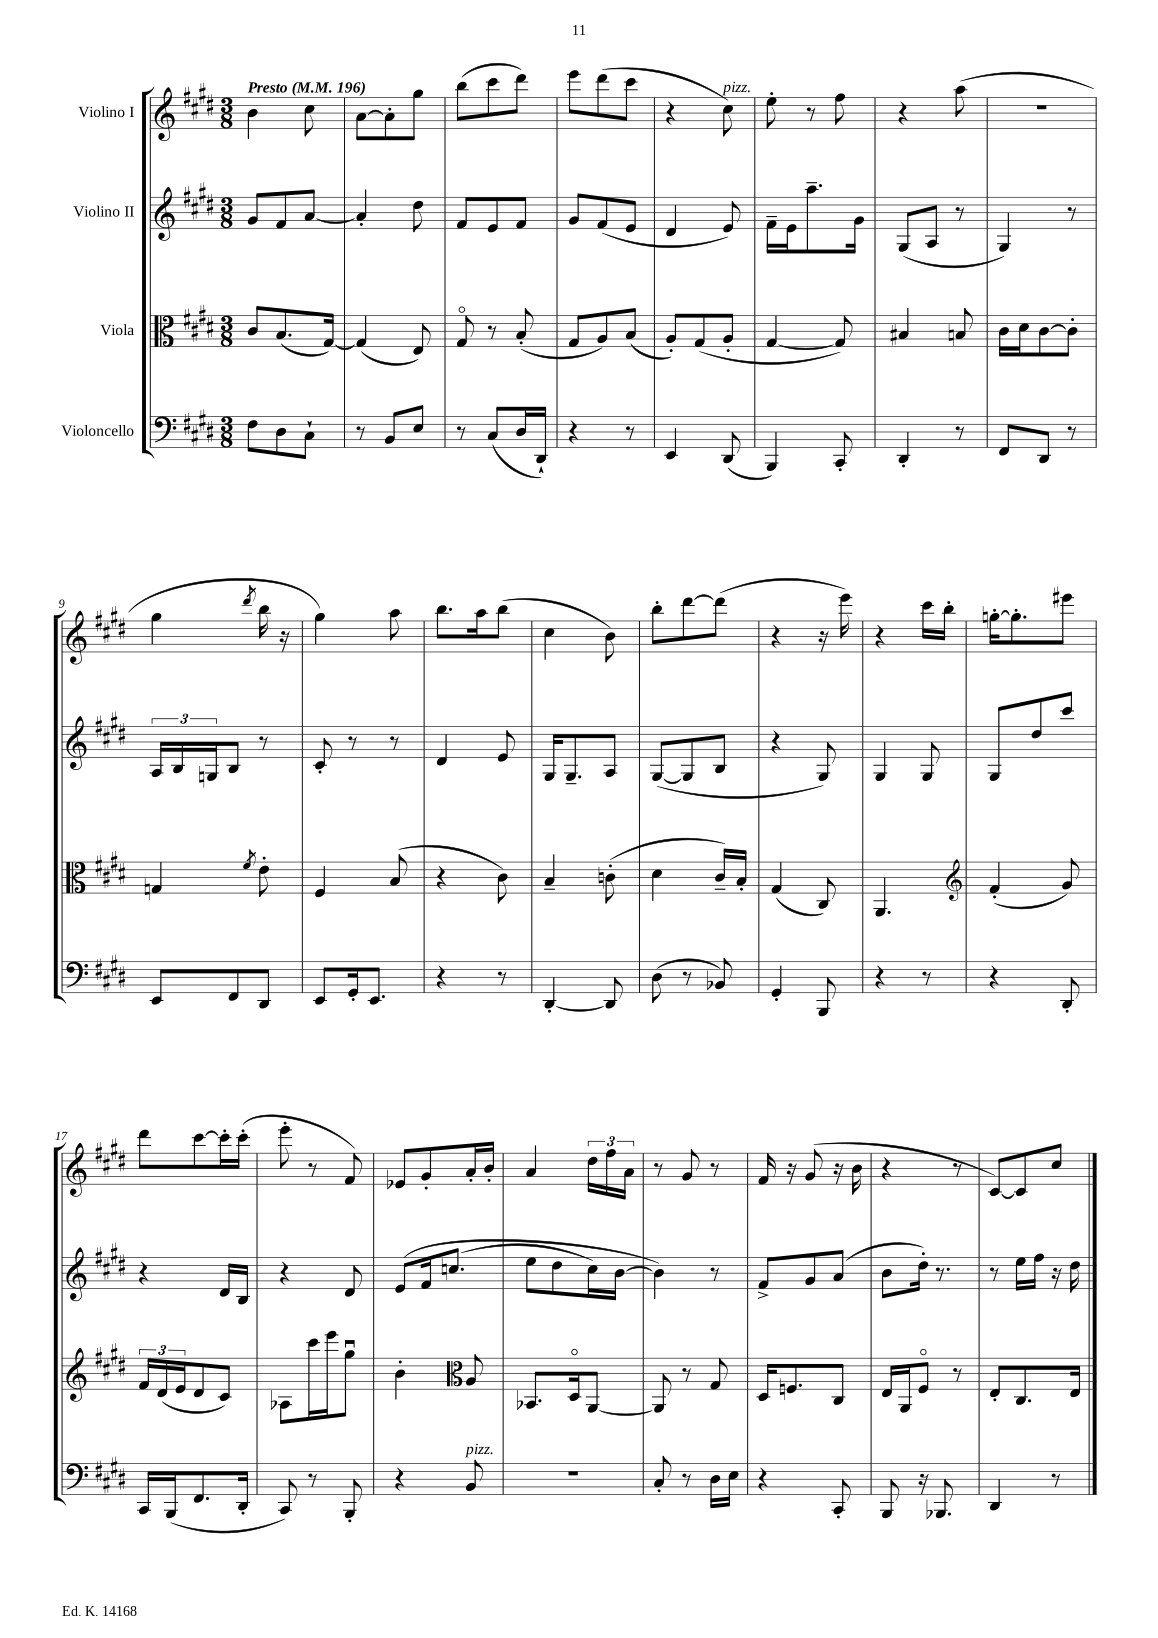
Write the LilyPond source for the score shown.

<<
\new StaffGroup <<
\new Staff = "s0" \with { instrumentName = "Violino I" } {
    \clef treble \key e \major \numericTimeSignature \time 3/8 \tempo "Presto" 4 = 196
    b'4 cis''8 |
    a'8~ a'8-. gis''8 |
    b''8( cis'''8 dis'''8) |
    e'''8 dis'''8( cis'''8 |
    r4 cis''8^\markup { \italic "pizz." }) |
    e''8-. r8 fis''8 |
    r4 a''8( |
    R4. |
    gis''4 \acciaccatura { dis'''8 } b''16 r16 |
    gis''4) a''8 |
    b''8. a''16 b''8( |
    cis''4 b'8) |
    b''8-. dis'''8~ dis'''8( |
    r4 r16 e'''16) |
    r4 cis'''16 b''16-. |
    g''16~-. g''8.-. eis'''8 |
    dis'''8 cis'''8~ cis'''16-. cis'''16-.( |
    e'''8-. r8 fis'8) |
    ees'8 gis'8-. a'16-. b'16-. |
    a'4 \tuplet 3/2 { dis''16 fis''16 a'16 } |
    r8 gis'8 r8 |
    fis'16 r16 gis'8( r16 b'16 |
    r4 r8 |
    cis'8~) cis'8 cis''8 \bar "|." |
}
\new Staff = "s1" \with { instrumentName = "Violino II" } {
    \clef treble \key e \major \numericTimeSignature \time 3/8
    gis'8 fis'8 a'8~ |
    a'4-. dis''8 |
    fis'8 e'8 fis'8 |
    gis'8 fis'8( e'8 |
    dis'4 e'8) |
    fis'16-- e'16 a''8.-- gis'16 |
    gis8( a8 r8 |
    gis4) r8 |
    \tuplet 3/2 { a16 b16 g16 } b8 r8 |
    cis'8-. r8 r8 |
    dis'4 e'8 |
    gis16 gis8.-- a8 |
    gis8~( gis8 b8 |
    r4 gis8) |
    gis4 gis8 |
    gis8 dis''8 cis'''8 |
    r4 dis'16 b16 |
    r4 dis'8 |
    e'8\( fis'16 c''8.( |
    e''8 dis''8 cis''16) b'16~ |
    b'4\) r8 |
    fis'8-> gis'8 a'8( |
    b'8 dis''16-.) r8. |
    r8 e''16 fis''16 r16 dis''16 \bar "|." |
}
\new Staff = "s2" \with { instrumentName = "Viola" } {
    \clef alto \key e \major \numericTimeSignature \time 3/8
    cis'8 b8.( gis16~) |
    gis4( e8) |
    gis8\flageolet r8 b8-.( |
    gis8 a8) b8( |
    a8-.) gis8( a8-. |
    gis4~ gis8) |
    bis4 b8 |
    cis'16 dis'16 cis'8~ cis'8-. |
    g4 \acciaccatura { fis'8 } e'8-. |
    fis4 b8( |
    r4 cis'8) |
    b4-- c'8-.( |
    dis'4 cis'16--) b16-. |
    gis4( cis8) |
    a,4. |
    \clef treble fis'4-.( gis'8) |
    \tuplet 3/2 { fis'16 dis'16( e'16 } dis'8 cis'8) |
    aes8 cis'''16 e'''16 gis''8\downbow |
    b'4-. \clef alto a8 |
    bes,8. dis16\flageolet a,8~ |
    a,8 r8 gis8 |
    dis16 f8. cis8 |
    e16 a,16 fis8\flageolet r8 |
    e8-. cis8. e16 \bar "|." |
}
\new Staff = "s3" \with { instrumentName = "Violoncello" } {
    \clef bass \key e \major \numericTimeSignature \time 3/8
    fis8 dis8 cis8-! |
    r8 b,8 e8 |
    r8 cis8( dis16 dis,16-!) |
    r4 r8 |
    e,4 dis,8( |
    b,,4) cis,8-. |
    dis,4-. r8 |
    fis,8 dis,8 r8 |
    e,8 fis,8 dis,8 |
    e,8 gis,16-. e,8. |
    r4 r8 |
    dis,4~-. dis,8 |
    dis8( r8 bes,8) |
    gis,4-. b,,8 |
    r4 r8 |
    r4 dis,8-. |
    cis,16 b,,16( fis,8. dis,16-. |
    cis,8) r8 b,,8-. |
    r4 b,8^\markup { \italic "pizz." } |
    R4. |
    cis8-. r8 dis16 e16 |
    r4 cis,8-. |
    b,,8 r16 bes,,8. |
    dis,4 r8 \bar "|." |
}
>>
>>
